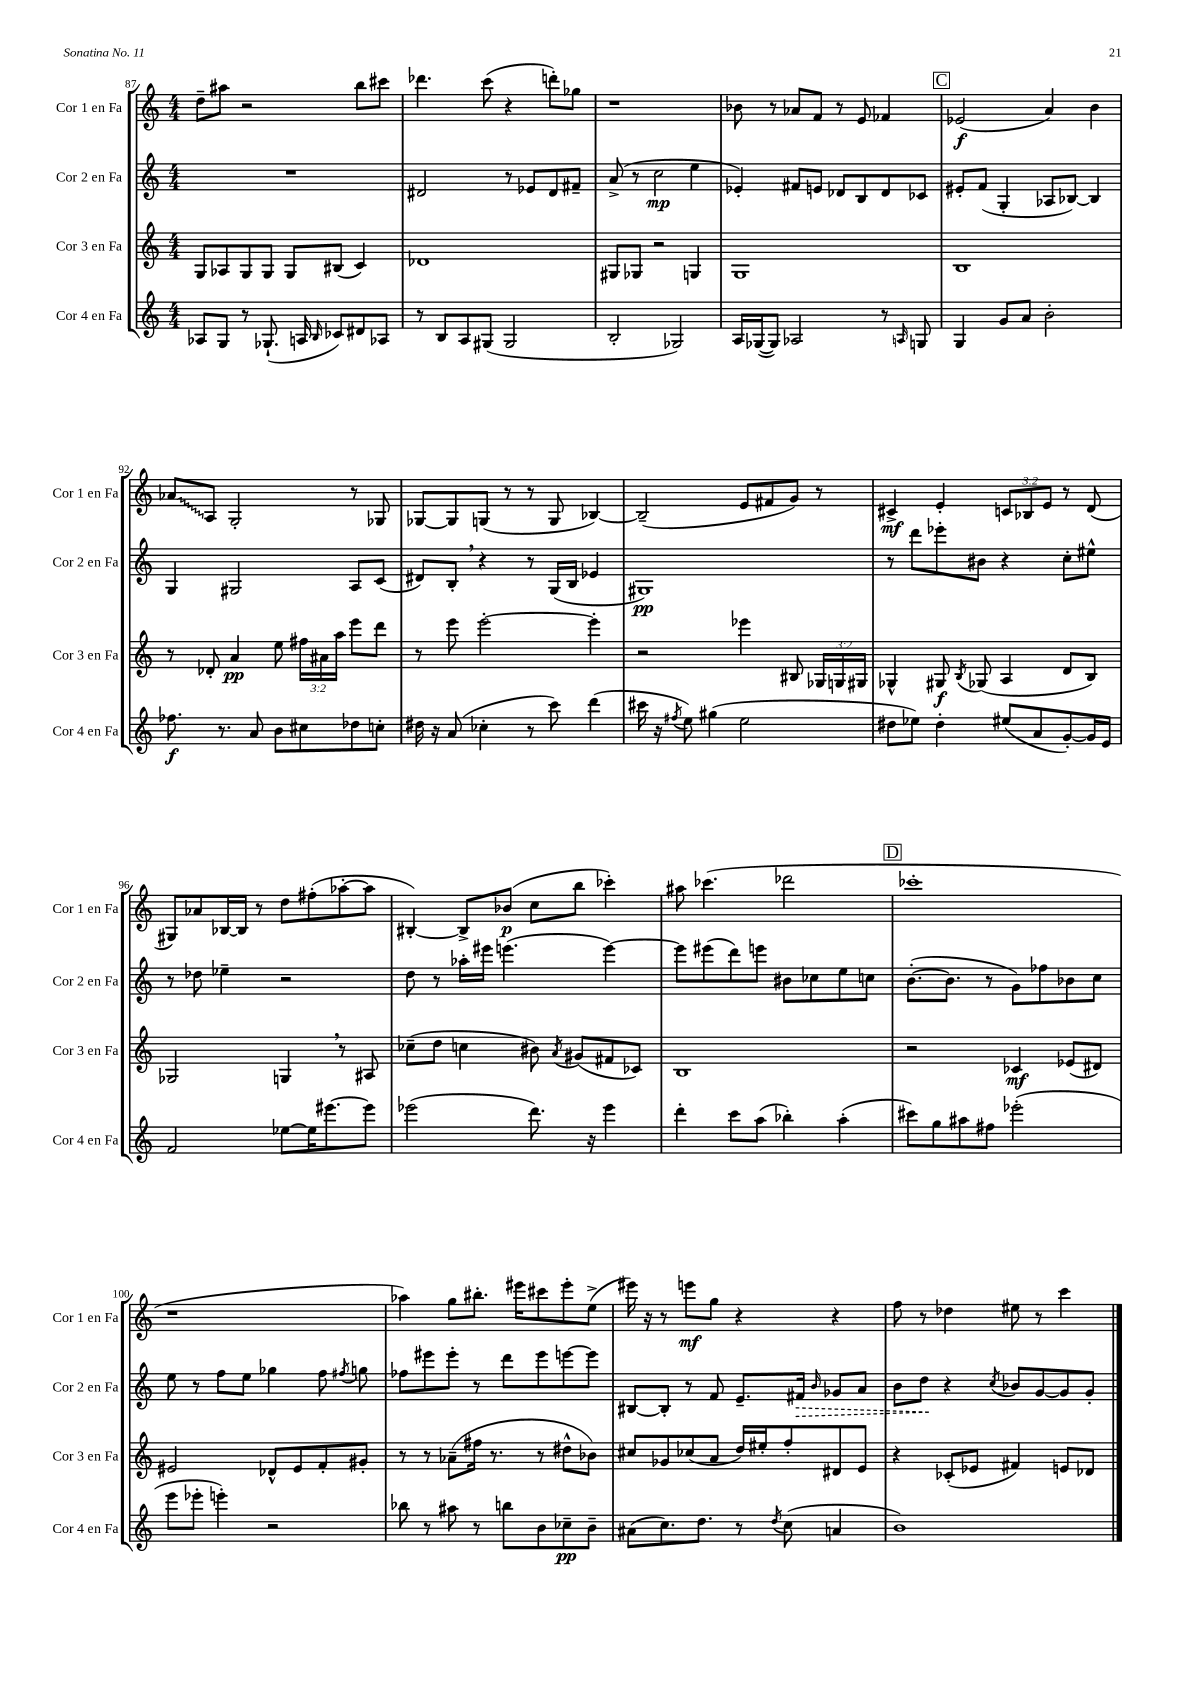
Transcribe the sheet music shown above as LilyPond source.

<<
\new StaffGroup <<
\new Staff = "s0" \with { instrumentName = "Cor 1 en Fa" shortInstrumentName = "Cor 1 en Fa" } {
    \clef treble \key c \major \numericTimeSignature \time 4/4 \override Staff.TupletNumber.text = #tuplet-number::calc-fraction-text
    \autoBeamOff d''8[-- ais''8] r2 b''8[ cis'''8] |
    des'''4. c'''8( r4 d'''8[-.) ges''8] |
    r1 |
    bes'8 r8 aes'8[ f'8] r8 e'8 fes'4 |
    \mark \markup { \box "C" } ees'2\f( a'4) b'4 |
    \once \override Glissando.style = #'zigzag aes'8[\glissando a8] g2-. r8 ges8 |
    ges8[~ ges8 g8]( r8 r8 g8 bes4~) |
    bes2--( e'8[ fis'8 g'8]) r8 |
    cis'4->\mf e'4-. \tuplet 3/2 { c'8[ bes8 e'8] } r8 d'8( |
    gis8[) aes'8 bes16~ bes16] r8 d''8[ fis''8-.( aes''8~-. aes''8] |
    bis4~-.) bis8[-> bes'8]\p( c''8[ b''8] ces'''4-.) |
    ais''8 ces'''4.( des'''2 |
    \mark \markup { \box "D" } ces'''1-. |
    r1 |
    aes''4) g''8[ bis''8.]-. eis'''16[ cis'''8 eis'''8-. e''8]->( |
    eis'''16) r16 r8 e'''8[\mf g''8] r4 r4 |
    f''8 r8 des''4 eis''8 r8 c'''4 \bar "|." |
}
\new Staff = "s1" \with { instrumentName = "Cor 2 en Fa" shortInstrumentName = "Cor 2 en Fa" } {
    \clef treble \key c \major \numericTimeSignature \time 4/4
    \autoBeamOff R1 |
    dis'2 r8 ees'8[ dis'8 fis'8]-- |
    a'8->( r8 c''2\mp e''4 |
    ees'4-.) fis'8[ e'8] des'8[ b8 des'8 ces'8] |
    \mark \markup { \box "C" } eis'8[-. f'8]( g4-. aes8[ bes8]~) bes4 |
    g4 gis2 a8[ c'8]( |
    dis'8[) b8]-. \breathe r4 r8 g16[( b16] ees'4 |
    gis1\pp) |
    r8 d'''8[ ees'''8-. bis'8] r4 c''8[-. eis''8]-^ |
    r8 des''8 ees''4-- r2 |
    d''8 r8 aes''16[-. eis'''16] e'''4.( e'''4~) |
    e'''8[ eis'''8( d'''8) e'''8] bis'8[ ces''8 e''8 c''8] |
    \mark \markup { \box "D" } b'8.[~-.( b'8.] r8 g'8[) fes''8 bes'8 c''8] |
    e''8 r8 f''8[ e''8] ges''4 f''8 \acciaccatura { fis''8 } g''8 |
    fes''8[ eis'''8 eis'''8]-. r8 d'''8[ eis'''8 e'''8~ e'''8] |
    bis8[~ bis8]-. r8 f'8 e'8.[-- \once \override Hairpin.style = #'dashed-line fis'16]\> \grace { b'16 } ges'8[ a'8] |
    b'8[ d''8]\! r4 \acciaccatura { c''8 } bes'8[ g'8~ g'8 g'8]-. \bar "|." |
}
\new Staff = "s2" \with { instrumentName = "Cor 3 en Fa" shortInstrumentName = "Cor 3 en Fa" } {
    \clef treble \key c \major \numericTimeSignature \time 4/4 \override Staff.TupletNumber.text = #tuplet-number::calc-fraction-text
    \autoBeamOff g8[ aes8 g8 g8] g8[ bis8]( c'4) |
    des'1 |
    gis8[ ges8] r2 g4 |
    g1 |
    \mark \markup { \box "C" } b1 |
    r8 des'8-. a'4\pp e''8 \tuplet 3/2 { fis''16[ ais'16 a''16] } e'''8[ d'''8] |
    r8 e'''8 e'''2~-. e'''4-. |
    r2 ees'''4 bis8 \tuplet 3/2 { ges16[ g16 gis16] } |
    ges4-^ gis8\f \acciaccatura { b8 } ges8( a4 d'8[ b8]) |
    ges2 g4 \breathe r8 ais8 |
    ces''8[--( d''8] c''4 bis'8) \acciaccatura { a'8 } gis'8[( fis'8 ces'8]) |
    b1 |
    \mark \markup { \box "D" } r2 ces'4\mf ees'8[( dis'8]) |
    eis'2 des'8[-^ eis'8 f'8-. gis'8]-. |
    r8 r8 aes'8[--( fis''16] r8. r8 dis''8[-^ bes'8]) |
    cis''8[ ges'8 ces''8( a'8] d''16[) eis''16-. f''8-. dis'8 e'8] |
    r4 ces'8[-.( ees'8] fis'4) e'8[ des'8] \bar "|." |
}
\new Staff = "s3" \with { instrumentName = "Cor 4 en Fa" shortInstrumentName = "Cor 4 en Fa" } {
    \clef treble \key c \major \numericTimeSignature \time 4/4
    \autoBeamOff aes8[ g8] r8 ges8.-!( a16 \grace { b16 } ces'8[) dis'8 aes8] |
    r8 b8[ a8 gis8]( gis2 |
    b2-. ges2) |
    a16[ ges16~( ges8]) aes2 r8 \grace { a16 } g8 |
    \mark \markup { \box "C" } g4 g'8[ a'8] b'2-. |
    fes''8.\f r8. a'8 b'8[ cis''8 des''8 c''8]-. |
    dis''16 r16 a'8( ces''4-. r8 c'''8) d'''4( |
    cis'''16 r16 \acciaccatura { fis''8 } e''8) gis''4( e''2 |
    dis''8[ ees''8]) dis''4-. eis''8[( a'8 g'8~-.) g'16 e'16] |
    f'2 ees''8[~ ees''16 eis'''8.~ eis'''8] |
    ees'''2( d'''8.) r16 ees'''4 |
    d'''4-. c'''8[ a''8]( bes''4-.) a''4-.( |
    \mark \markup { \box "D" } cis'''8[) g''8 ais''8 fis''8] ees'''2-.( |
    e'''8[ ees'''8]-. e'''4-.) r2 |
    bes''8 r8 ais''8 r8 b''8[ b'8 ces''8--\pp b'8]-- |
    ais'8[( c''8.) d''8.] r8 \acciaccatura { d''8 } c''8( a'4 |
    b'1) \bar "|." |
}
>>
>>
\layout { \context { \Score currentBarNumber = #87 } }
